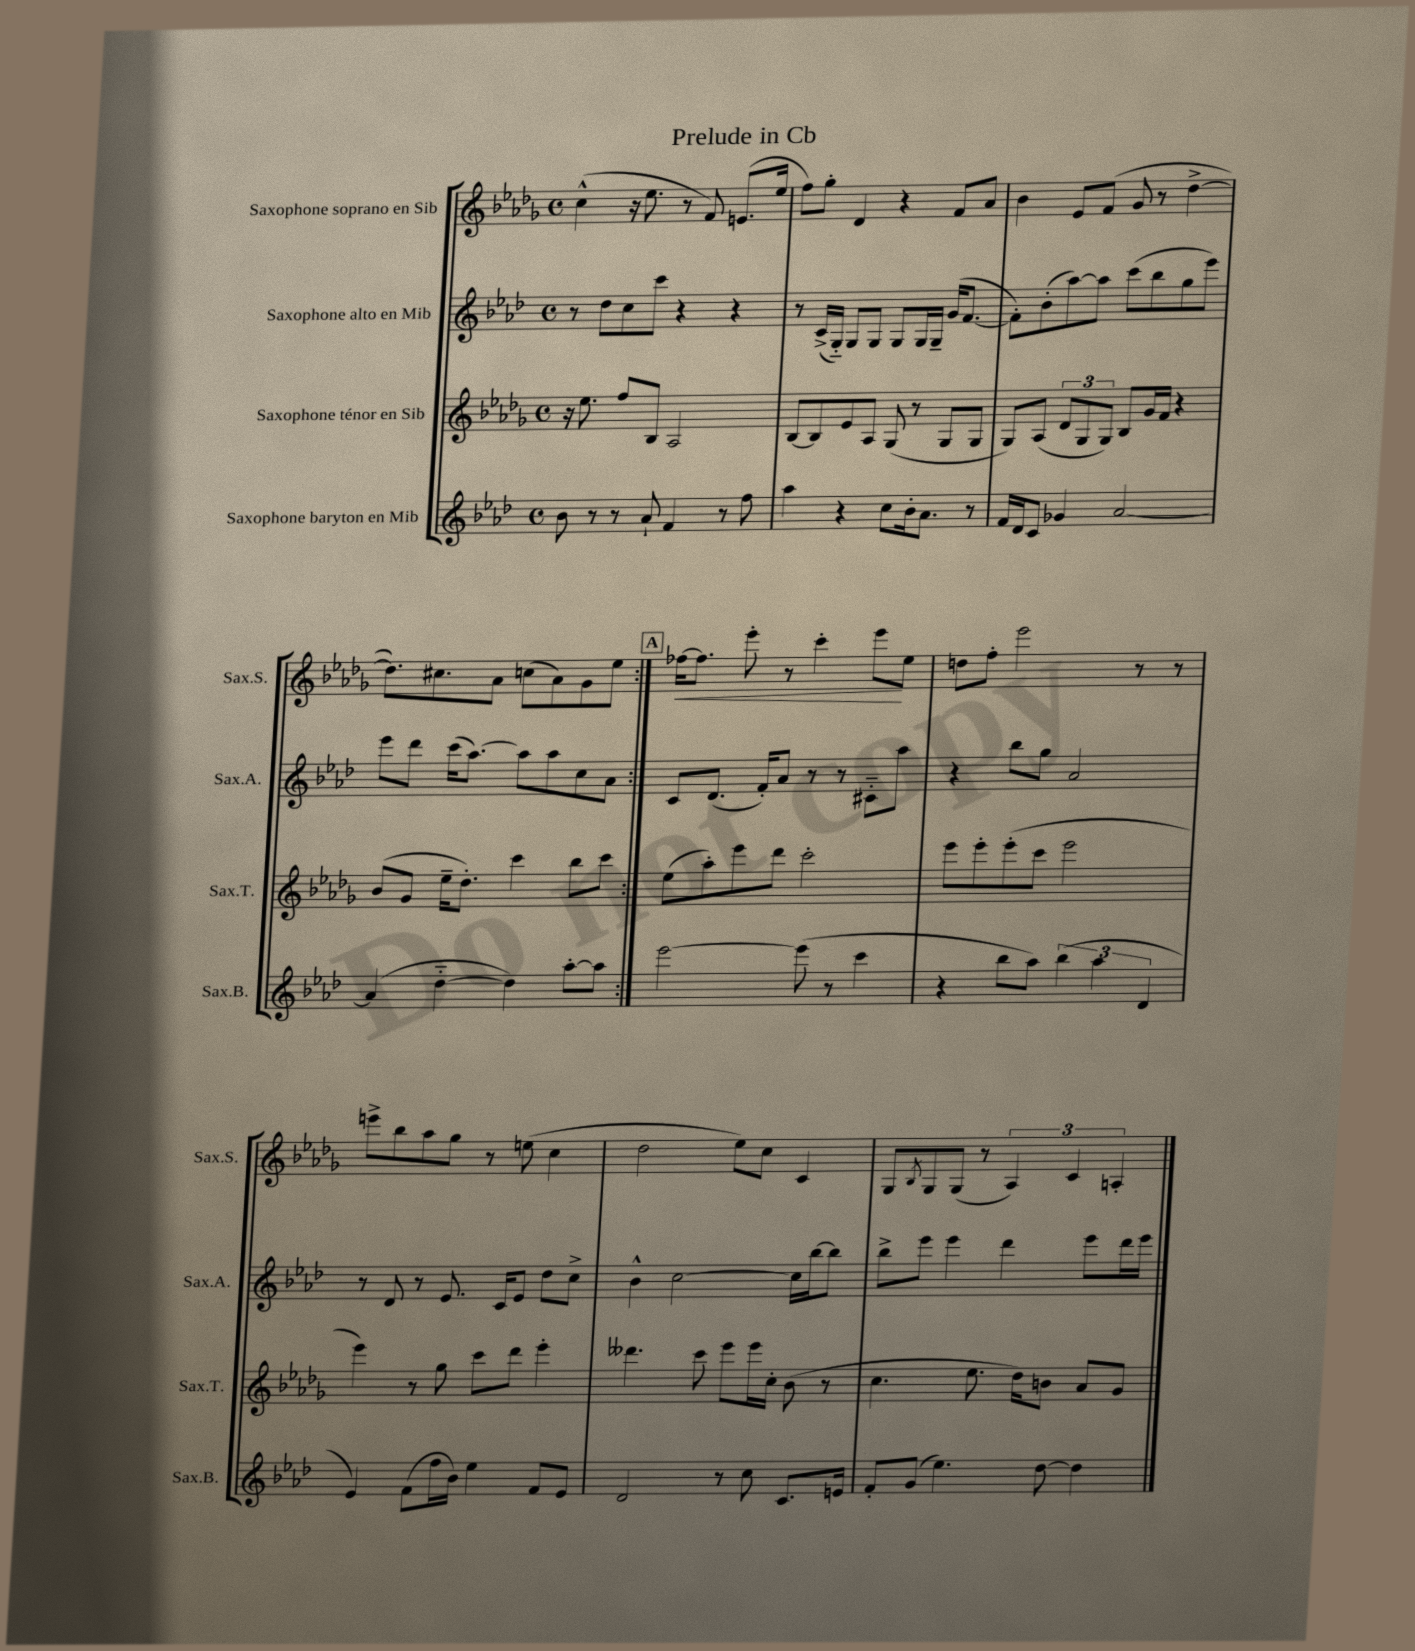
\header { title = "Prelude in Cb" }
<<
\new StaffGroup <<
\new Staff = "s0" \with { instrumentName = "Saxophone soprano en Sib" shortInstrumentName = "Sax.S." } {
    \clef treble \key des \major \defaultTimeSignature \time 4/4
    \repeat volta 2 { c''4-^( r16 ees''8. r8 f'8) e'8.( ees''16 |
    f''8) ges''8-. des'4 r4 f'8 aes'8 |
    bes'4 ees'8 f'8( ges'8 r8 des''4~-> |
    des''8.) cis''8. aes'8 c''8( aes'8) ges'8 ees''8 | }
    \mark \markup { \box "A" } fes''16~\< fes''8. ees'''8-. r8 c'''4-. ees'''8\! ees''8 |
    d''8 f''8-. ees'''2 r8 r8 |
    e'''8-> bes''8 aes''8 ges''8 r8 e''8( c''4 |
    des''2 ees''8) c''8 c'4 |
    ges8 \acciaccatura { bes8 } ges8 ges8( r8 \tuplet 3/2 { aes4) c'4 a4-. } \bar "|." |
}
\new Staff = "s1" \with { instrumentName = "Saxophone alto en Mib" shortInstrumentName = "Sax.A." } {
    \clef treble \key aes \major \defaultTimeSignature \time 4/4
    \repeat volta 2 { r8 des''8 c''8 c'''8 r4 r4 |
    r8 c'16->( g16-_) g8 g8 g8 g16 g16-- g'16( f'8.~ |
    f'8-.) bes'8-.( aes''8~) aes''8 c'''8( bes''8 g''8 ees'''8) |
    ees'''8 des'''8 c'''16( aes''8.~) aes''8 aes''8 c''8 aes'8 | }
    \mark \markup { \box "A" } c'8 des'8.( f'16-.) aes'8 r8 r8 cis'8-_ aes''8 |
    r4 bes''8 g''8 aes'2 |
    r8 des'8 r8 ees'8. c'16 ees'8 des''8 c''8-> |
    bes'4-^ c''2~ c''16 bes''16~ bes''8 |
    bes''8-> ees'''8 ees'''4 des'''4 ees'''8 des'''16 ees'''16 \bar "|." |
}
\new Staff = "s2" \with { instrumentName = "Saxophone ténor en Sib" shortInstrumentName = "Sax.T." } {
    \clef treble \key des \major \defaultTimeSignature \time 4/4
    \repeat volta 2 { r16 ees''8. f''8 bes8 aes2 |
    bes8~ bes8 ees'8 aes8 ges8( r8 ges8 ges8 |
    ges8) aes8( \tuplet 3/2 { des'8 ges8 ges8) } bes8 ges'16 f'16 r4 |
    bes'8( ges'8 ees''16-- des''8.-.) c'''4 bes''8 c'''8 | }
    \mark \markup { \box "A" } ees''8( aes''8-.) ees'''8 des'''8 c'''2-. |
    ees'''8 ees'''8-. ees'''8-.( c'''8 ees'''2 |
    ees'''4) r8 ges''8 c'''8 des'''8 ees'''4-. |
    deses'''4. c'''8 ees'''8 ees'''16 c''16-. bes'8( r8 |
    c''4. ees''8. des''16) b'8 aes'8 ges'8 \bar "|." |
}
\new Staff = "s3" \with { instrumentName = "Saxophone baryton en Mib" shortInstrumentName = "Sax.B." } {
    \clef treble \key aes \major \defaultTimeSignature \time 4/4
    \repeat volta 2 { bes'8 r8 r8 aes'8-! f'4 r8 f''8 |
    aes''4 r4 c''8 bes'16-. aes'8. r8 |
    f'16 des'16 c'8 ges'4 aes'2~ |
    aes'4( des''4~-_ des''4) aes''8~-. aes''8 | }
    \mark \markup { \box "A" } ees'''2~ ees'''8( r8 c'''4 |
    r4 bes''8 aes''8) \tuplet 3/2 { bes''4( aes''4 des'4 } |
    ees'4) f'8( f''16 bes'16) ees''4 f'8 ees'8 |
    des'2 r8 c''8 c'8. e'16 |
    f'8-. g'8( ees''4.) des''8~ des''4 \bar "|." |
}
>>
>>
\layout { \context { \Score \remove "Bar_number_engraver" } }
